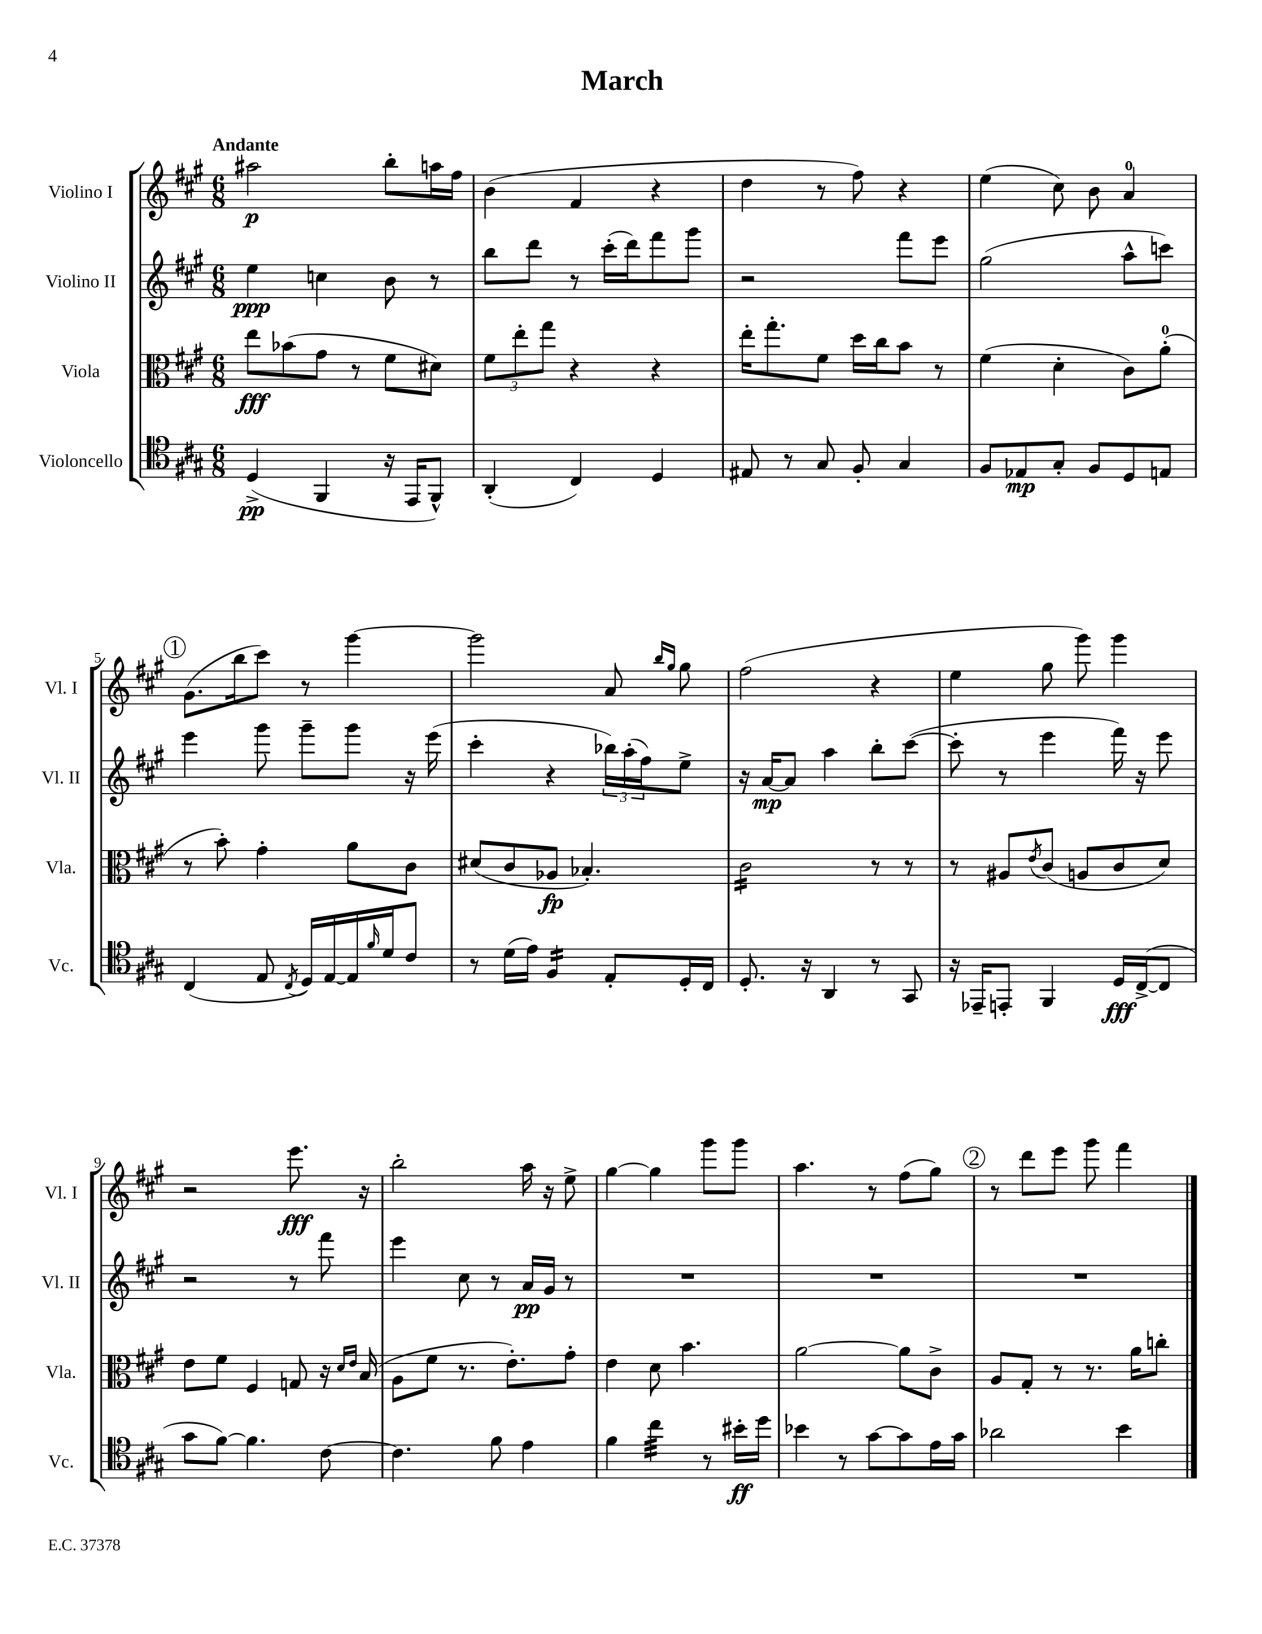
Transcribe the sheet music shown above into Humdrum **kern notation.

**kern	**dynam	**kern	**dynam	**kern	**dynam	**kern	**dynam
*part4	*part4	*part3	*part3	*part2	*part2	*part1	*part1
*staff4	*staff4	*staff3	*staff3	*staff2	*staff2	*staff1	*staff1
*I"Violoncello	*	*I"Viola	*	*I"Violino II	*	*I"Violino I	*
*I'Vc.	*	*I'Vla.	*	*I'Vl. II	*	*I'Vl. I	*
*clefC4	*	*clefC3	*	*clefG2	*	*clefG2	*
*k[f#c#g#]	*	*k[f#c#g#]	*	*k[f#c#g#]	*	*k[f#c#g#]	*
*M6/8	*	*M6/8	*	*M6/8	*	*M6/8	*
=1	=1	=1	=1	=1	=1	=1	=1
!	!	!	!	!	!	!LO:TX:a:B:t=Andante	!
(4D^/	pp	8ee\L	fff	4ee\	ppp	2aa#X\	p
.	.	(8b-X\	.	.	.	.	.
4FF#/	.	8g#\J	.	4ccn\	.	.	.
.	.	8r	.	.	.	.	.
16r	.	8f#\L	.	8b\	.	8bb'\L	.
16EE/KL	.	.	.	.	.	.	.
8FF#^^/J)	.	8d#X\J)	.	8r	.	16aan\L	.
.	.	.	.	.	.	16ff#\JJ	.
=2	=2	=2	=2	=2	=2	=2	=2
(4AA'/	.	12f#\L	.	8bb\L	.	(4b\	.
.	.	12ee'\	.	.	.	.	.
.	.	.	.	8ddd\J	.	.	.
.	.	12gg#\J	.	.	.	.	.
4C#/)	.	4r	.	8r	.	4f#/	.
.	.	.	.	(16ccc#'\LL	.	.	.
.	.	.	.	16ddd\J)	.	.	.
4D/	.	4r	.	8fff#\	.	4r	.
.	.	.	.	8ggg#\J	.	.	.
=3	=3	=3	=3	=3	=3	=3	=3
8E#X/	.	16ee'\KL	.	2r	.	4dd\	.
.	.	8.gg#'\	.	.	.	.	.
8r	.	.	.	.	.	.	.
8G#/	.	8f#\J	.	.	.	8r	.
8F#'/	.	16dd\LL	.	.	.	8ff#\)	.
.	.	16cc#\J	.	.	.	.	.
4G#/	.	8b\J	.	8fff#\L	.	4r	.
.	.	8r	.	8eee\J	.	.	.
=4	=4	=4	=4	=4	=4	=4	=4
8F#/L	.	(4f#\	.	(2gg#\	.	(4ee\	.
8E-X/	mp	.	.	.	.	.	.
8G#'/J	.	4d'\	.	.	.	8cc#\)	.
8F#/L	.	.	.	.	.	8b\	.
8D/	.	8c#\L)	.	8aa^^\L	.	4a/	.
8En/J	.	(8a'\J	.	8cccn\J)	.	.	.
!!LO:LB:g=z
!!LO:REH:place=s1:t=1
=5	=5	=5	=5	=5	=5	=5	=5
(4C#/	.	8r	.	4eee\	.	(8.g#\L	.
.	.	8b'\)	.	.	.	.	.
.	.	.	.	.	.	16bb\k	.
8E/	.	4g#'\	.	8ggg#\	.	8ccc#\J)	.
8qC#/	.	.	.	.	.	.	.
16D/LL)	.	.	.	8ggg#~\L	.	8r	.
[16E/	.	.	.	.	.	.	.
16E/]	.	8a\L	.	8ggg#\J	.	[4ggg#\	.
16qqf#/	.	.	.	.	.	.	.
16d/J	.	.	.	.	.	.	.
8c#/J	.	8c#\J	.	16r	.	.	.
.	.	.	.	(16eee\	.	.	.
=6	=6	=6	=6	=6	=6	=6	=6
8r	.	(8d#X/L	.	4ccc#'\	.	2ggg#\]	.
(16d\LL	.	8c#/	.	.	.	.	.
16e\JJ)	.	.	.	.	.	.	.
*tremolo	*	*	*	*	*	*	*
16F#/LL	.	8A-X/J	fp	4r	.	.	.
16F#/	.	.	.	.	.	.	.
16F#/	.	4.B-X'/)	.	.	.	.	.
16F#/JJ	.	.	.	.	.	.	.
*Xtremolo	*	*	*	*	*	*	*
8E'/L	.	.	.	24bb-X\LL)	.	8a/	.
.	.	.	.	(24aa'\	.	.	.
.	.	.	.	24ff#\J)	.	.	.
.	.	.	.	.	.	16qqbb/LL	.
.	.	.	.	.	.	16qqgg#/JJ	.
16D'/L	.	.	.	8ee^\J	.	8gg#\	.
16C#/JJ	.	.	.	.	.	.	.
=7	=7	=7	=7	=7	=7	=7	=7
*	*	*tremolo	*	*	*	*	*
8.D'/	.	16c#\LL	.	16r	.	(2ff#\	.
.	.	16c#\	.	[16a/KL	mp	.	.
.	.	16c#\	.	8a/J]	.	.	.
16r	.	16c#\	.	.	.	.	.
4AA/	.	16c#\	.	4aa\	.	.	.
.	.	16c#\	.	.	.	.	.
.	.	16c#\	.	.	.	.	.
.	.	16c#\JJ	.	.	.	.	.
*	*	*Xtremolo	*	*	*	*	*
8r	.	8r	.	8bb'\L	.	4r	.
8GG#/	.	8r	.	([8ccc#\J	.	.	.
=8	=8	=8	=8	=8	=8	=8	=8
16r	.	8r	.	8ccc#'\]	.	4ee\	.
16EE-X~/KL	.	.	.	.	.	.	.
8EEn'/J	.	8A#X/L	.	8r	.	.	.
.	.	8qe/	.	.	.	.	.
4FF#/	.	(8c#/J	.	4eee\	.	8gg#\	.
.	.	8An/L	.	.	.	8ggg#\)	.
16D/LL	fff	8c#/	.	16fff#\)	.	4ggg#\	.
([16C#^/J	.	.	.	16r	.	.	.
8C#/J]	.	8d/J)	.	8eee\	.	.	.
!!LO:LB:g=z
=9	=9	=9	=9	=9	=9	=9	=9
8g#\L	.	8e\L	.	2r	.	2r	.
[8f#\J)	.	8f#\J	.	.	.	.	.
4.f#\]	.	4F#/	.	.	.	.	.
.	.	8Gn/	.	8r	.	8.eee\	fff
[8c#\	.	16r	.	8fff#\	.	.	.
.	.	16qqd/LL	.	.	.	.	.
.	.	16qqe/JJ	.	.	.	.	.
.	.	(16B/	.	.	.	16r	.
=10	=10	=10	=10	=10	=10	=10	=10
4.c#\]	.	8A\L	.	4eee\	.	2bb'\	.
.	.	8f#\J	.	.	.	.	.
.	.	8.r	.	8cc#\	.	.	.
8f#\	.	.	.	8r	.	.	.
.	.	8.e'\L)	.	.	.	.	.
4e\	.	.	.	16a/LL	pp	16aa\	.
.	.	.	.	16g#/JJ	.	16r	.
.	.	8g#'\J	.	8r	.	8ee^\	.
=11	=11	=11	=11	=11	=11	=11	=11
4f#\	.	4e\	.	2.r	.	[4gg#\	.
*tremolo	*	*	*	*	*	*	*
32cc#\LLL	.	8d\	.	.	.	4gg#\]	.
32cc#\	.	.	.	.	.	.	.
32cc#\	.	.	.	.	.	.	.
32cc#\	.	.	.	.	.	.	.
32cc#\	.	4.b\	.	.	.	.	.
32cc#\	.	.	.	.	.	.	.
32cc#\	.	.	.	.	.	.	.
32cc#\JJJ	.	.	.	.	.	.	.
*Xtremolo	*	*	*	*	*	*	*
8r	.	.	.	.	.	8ggg#\L	.
16b#X'\LL	ff	.	.	.	.	8ggg#\J	.
16dd\JJ	.	.	.	.	.	.	.
=12	=12	=12	=12	=12	=12	=12	=12
4b-X\	.	[2a\	.	2.r	.	4.aa\	.
8r	.	.	.	.	.	.	.
[8g#\L	.	.	.	.	.	8r	.
8g#\]	.	8a\L]	.	.	.	(8ff#\L	.
16e\L	.	8c#^\J	.	.	.	8gg#\J)	.
16g#\JJ	.	.	.	.	.	.	.
!!LO:REH:place=s1:t=2
=13	=13	=13	=13	=13	=13	=13	=13
2a-X\	.	8A/L	.	2.r	.	8r	.
.	.	8G#'/J	.	.	.	8ddd\L	.
.	.	8r	.	.	.	8eee\J	.
.	.	8.r	.	.	.	8ggg#\	.
4b\	.	.	.	.	.	4fff#\	.
.	.	16a\KL	.	.	.	.	.
.	.	8ccn'\J	.	.	.	.	.
==	==	==	==	==	==	==	==
*-	*-	*-	*-	*-	*-	*-	*-
